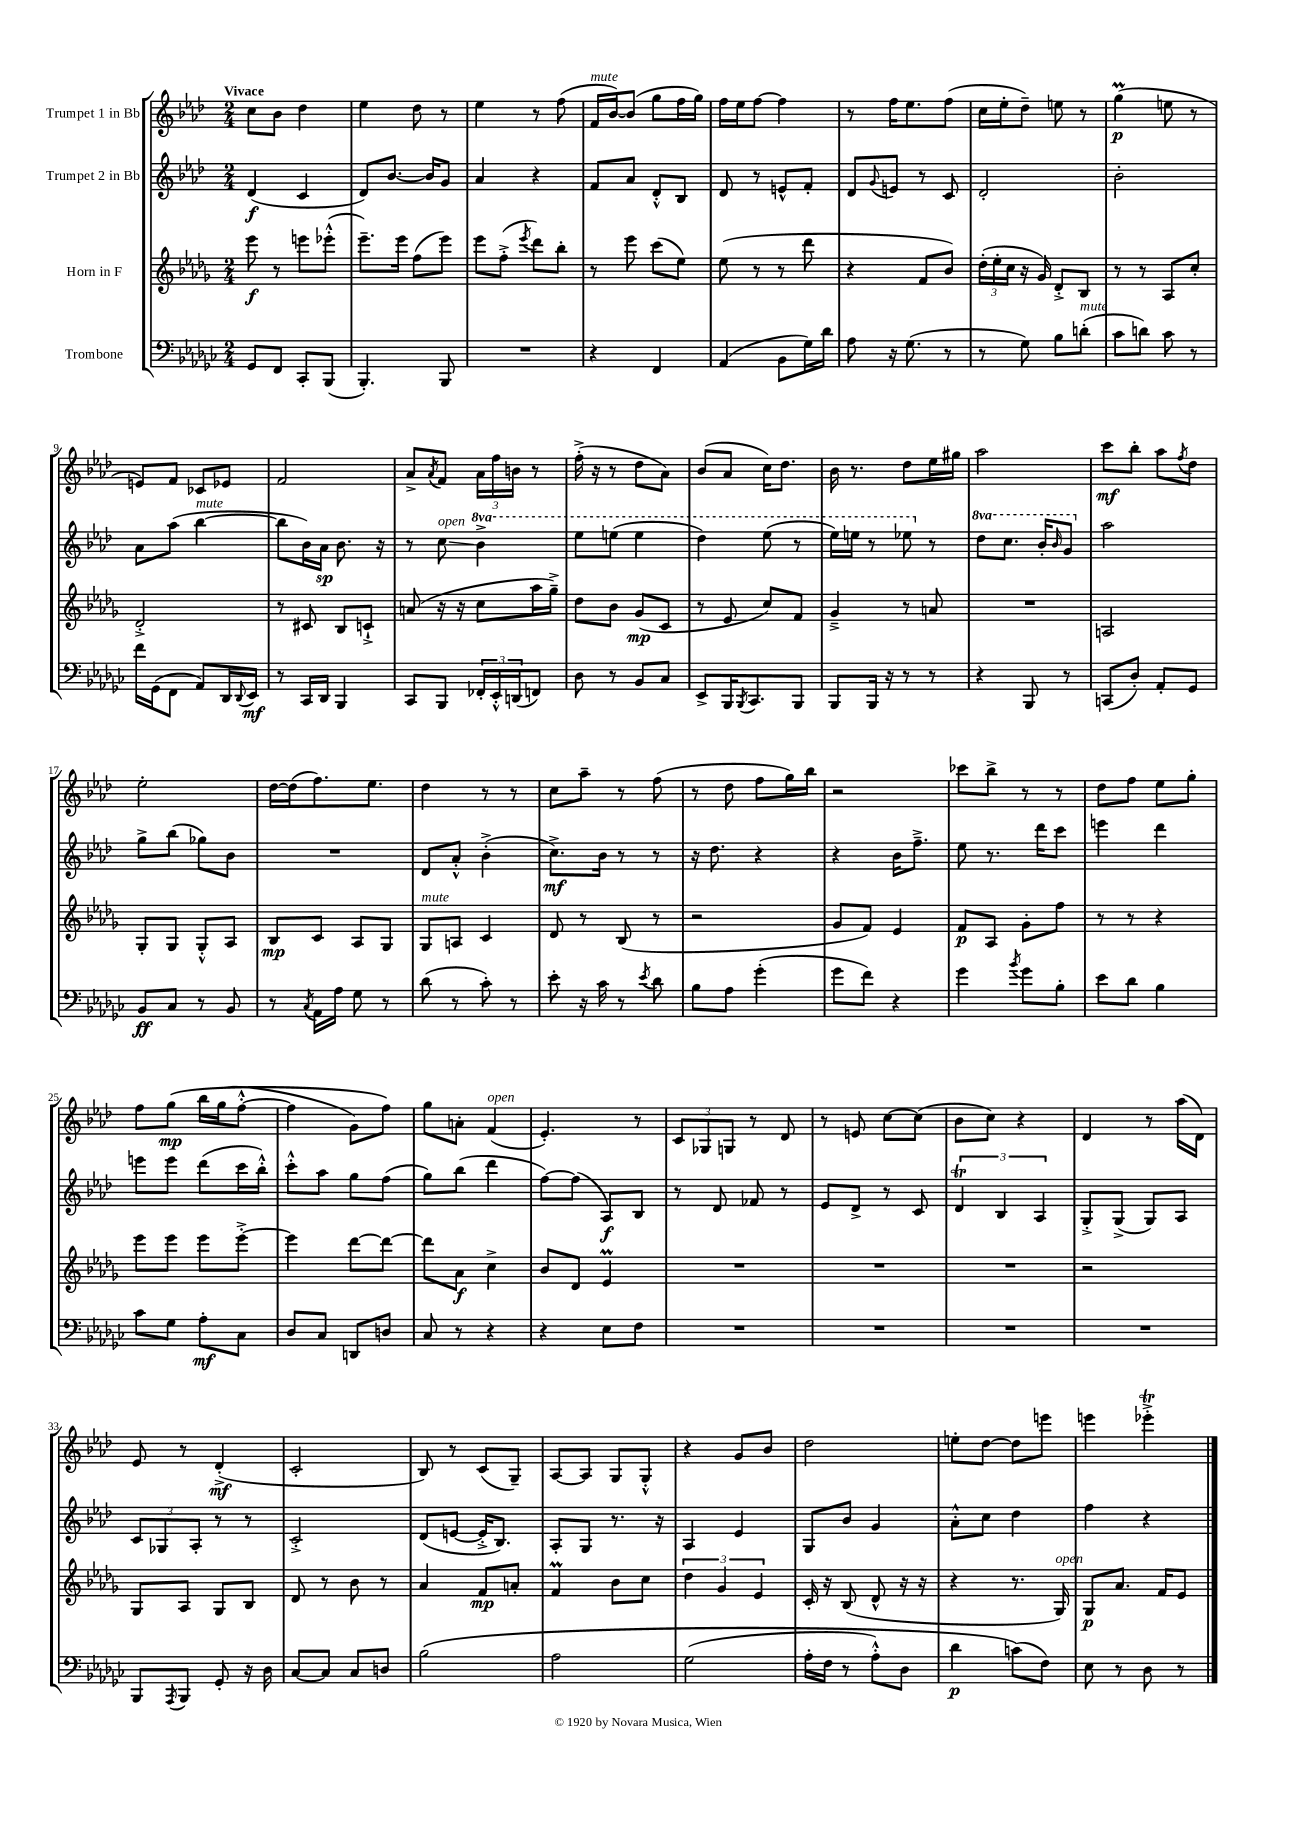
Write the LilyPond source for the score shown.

<<
\new StaffGroup <<
\new Staff = "s0" \with { instrumentName = "Trumpet 1 in Bb" } {
    \clef treble \key aes \major \numericTimeSignature \time 2/4 \tempo "Vivace"
    c''8 bes'8 des''4 |
    ees''4 des''8 r8 |
    ees''4 r8 f''8( |
    f'16^\markup { \italic "mute" } bes'16~) bes'8( g''8 f''16 g''16) |
    f''16 ees''16 f''8~ f''4 |
    r8 f''16 ees''8. f''8( |
    c''16 ees''16-. des''8--) e''8 r8 |
    g''4\prall\p( e''8 r8 |
    e'8) f'8 ces'8 ees'8 |
    f'2 |
    aes'8-> \acciaccatura { aes'8 } f'8 \tuplet 3/2 { aes'16 f''16 b'16 } r8 |
    f''16-.->( r16 r8 des''8 aes'8) |
    bes'8( aes'8 c''16) des''8. |
    bes'16 r8. des''8 ees''16 gis''16 |
    aes''2 |
    c'''8\mf bes''8-. aes''8 \acciaccatura { f''8 } des''8 |
    ees''2-. |
    des''16~ des''16( f''8.) ees''8. |
    des''4 r8 r8 |
    c''8 aes''8-- r8 f''8( |
    r8 des''8 f''8 g''16) bes''16 |
    r2 |
    ces'''8 bes''8-> r8 r8 |
    des''8 f''8 ees''8 g''8-. |
    f''8 g''8\mp\( bes''16 g''16( f''8~-.-^ |
    f''4 g'8) f''8\) |
    g''8 a'8-. f'4^\markup { \italic "open" }( |
    ees'4.-.) r8 |
    \tuplet 3/2 { c'8 ges8 g8 } r8 des'8 |
    r8 e'8 c''8~ c''8( |
    bes'8 c''8) r4 |
    des'4 r8 aes''16( des'16) |
    ees'8 r8 des'4-.->\mf( |
    c'2-. |
    bes8) r8 c'8( g8--) |
    aes8~ aes8 g8 g8-.-^ |
    r4 g'8 bes'8 |
    des''2 |
    e''8-. des''8~ des''8 e'''8 |
    e'''4 ees'''4-.->\trill \bar "|." |
}
\new Staff = "s1" \with { instrumentName = "Trumpet 2 in Bb" } {
    \clef treble \key aes \major \numericTimeSignature \time 2/4 \set Staff.ottavationMarkups = #ottavation-simple-ordinals
    des'4\f( c'4 |
    des'8) bes'8.~ bes'16 g'8 |
    aes'4 r4 |
    f'8 aes'8 des'8-.-^ bes8 |
    des'8 r8 e'8-^ f'8-. |
    des'8 \appoggiatura { g'8 } e'8 r8 c'8 |
    des'2-. |
    bes'2-. |
    aes'8 aes''8( bes''4~^\markup { \italic "mute" } |
    bes''8 bes'16) aes'16\sp bes'8. r16 |
    r8 c''8\glissando^\markup { \italic "open" } \ottava #1 bes''4-> |
    ees'''8 e'''8( e'''4 |
    des'''4) ees'''8( r8 |
    ees'''16) e'''16 r8 ees'''8 \ottava #0 r8 |
    \ottava #1 des'''8 c'''8. bes''16-. \grace { bes''16 } g''8 \ottava #0 |
    aes''2 |
    g''8-> bes''8( ges''8) bes'8 |
    R2 |
    des'8 aes'8-.-^ bes'4-.->( |
    c''8.->\mf) bes'16 r8 r8 |
    r16 des''8. r4 |
    r4 bes'16 f''8.---> |
    ees''8 r8. des'''16 c'''8 |
    e'''4 des'''4 |
    e'''8 e'''8 des'''8( c'''16 bes''16-.-^) |
    c'''8-.-^ aes''8 g''8 f''8( |
    g''8) bes''8( des'''4 |
    f''8~) f''8( aes8\f) bes8 |
    r8 des'8 fes'8 r8 |
    ees'8 des'8-> r8 c'8 |
    \tuplet 3/2 { des'4\trill bes4 aes4 } |
    g8-.-> g8->( g8) aes8 |
    \tuplet 3/2 { c'8 ges8 aes8-. } r8 r8 |
    c'2-.-> |
    des'8( e'8~ e'16-.-> bes8.) |
    aes8-. g8 r8. r16 |
    aes4 ees'4 |
    g8 bes'8 g'4 |
    aes'8-.-^ c''8 des''4 |
    f''4 r4 \bar "|." |
}
\new Staff = "s2" \with { instrumentName = "Horn in F" } {
    \clef treble \key des \major \numericTimeSignature \time 2/4
    ees'''8\f r8 e'''8 ees'''8-.-^( |
    ees'''8.--) ees'''16 f''8( ees'''8) |
    ees'''8 f''8-.->( \acciaccatura { ees'''8 } des'''8) bes''8-. |
    r8 ees'''8 c'''8( ees''8) |
    ees''8( r8 r8 des'''8 |
    r4 f'8 bes'8) |
    \tuplet 3/2 { des''16-.( ees''16-. c''16 } r16 ges'16) des'8-.-> bes8 |
    r8 r8 aes8 c''8-. |
    des'2-.-> |
    r8 cis'8 bes8 c'8-!-> |
    a'8( r16 r16 c''8 aes''16 ges''16--->) |
    des''8 bes'8 ges'8\mp( c'8 |
    r8 ees'8 c''8) f'8 |
    ges'4---> r8 a'8 |
    R2 |
    a2 |
    ges8-. ges8 ges8-.-^ aes8 |
    bes8\mp c'8 aes8 ges8 |
    ges8^\markup { \italic "mute" } a8 c'4 |
    des'8 r8 bes8( r8 |
    r2 |
    ges'8 f'8) ees'4 |
    f'8\p aes8 ges'8-. f''8 |
    r8 r8 r4 |
    ees'''8 ees'''8 ees'''8 ees'''8~-.-> |
    ees'''4 des'''8~ des'''8~ |
    des'''8 aes'8\f c''4-> |
    bes'8 des'8 ees'4\prall |
    R2 |
    R2 |
    R2 |
    r2 |
    ges8 aes8 ges8 bes8 |
    des'8 r8 bes'8 r8 |
    aes'4 f'8\mp a'8-. |
    f'4\prall bes'8 c''8 |
    \tuplet 3/2 { des''4 ges'4 ees'4 } |
    c'16-. r16 bes8( des'8-^ r16 r16 |
    r4 r8. ges16^\markup { \italic "open" }) |
    ges8\p aes'8. f'16 ees'8 \bar "|." |
}
\new Staff = "s3" \with { instrumentName = "Trombone" } {
    \clef bass \key ges \major \numericTimeSignature \time 2/4
    ges,8 f,8 ces,8-. bes,,8( |
    bes,,4.-.) bes,,8 |
    R2 |
    r4 f,4 |
    aes,4( bes,8 ges16) des'16 |
    aes8 r16 ges8.( r8 |
    r8 ges8) bes8 d'8-.^\markup { \italic "mute" }( |
    ces'8 d'8) ces'8 r8 |
    f'16 ges,16( f,8 aes,8) des,16 \appoggiatura { des,8 } ees,16\mf |
    r8 ces,16 des,16 bes,,4 |
    ces,8 bes,,8 \tuplet 3/2 { fes,16-. ees,16-.-^ d,16( } f,8) |
    des8 r8 bes,8 ces8 |
    ees,8-> bes,,16 \acciaccatura { bes,,8 } ces,8. bes,,8 |
    bes,,8 bes,,16 r16 r8 r8 |
    r4 bes,,8 r8 |
    c,8( des8-.) aes,8-. ges,8 |
    bes,8\ff ces8 r8 bes,8 |
    r8 \acciaccatura { ces8 } aes,16 aes16 ges8 r8 |
    des'8( r8 ces'8-.) r8 |
    ees'8-. r16 ces'16 r8 \acciaccatura { ees'8 } des'8 |
    bes8 aes8 ges'4-.( |
    ges'8 f'8) r4 |
    ges'4 \acciaccatura { bes'8 } ges'8 bes8-. |
    ees'8 des'8 bes4 |
    ces'8 ges8 aes8-.\mf ces8 |
    des8 ces8 d,8 d8 |
    ces8 r8 r4 |
    r4 ees8 f8 |
    R2 |
    R2 |
    R2 |
    R2 |
    bes,,8 \acciaccatura { aes,,8 } bes,,8 ges,8-. r16 des16 |
    ces8~ ces8 ces8 d8 |
    bes2\( |
    aes2 |
    ges2( |
    aes16-. f16 r8 aes8-.-^) des8 |
    des'4\p c'8(\) f8) |
    ees8 r8 des8 r8 \bar "|." |
}
>>
>>
